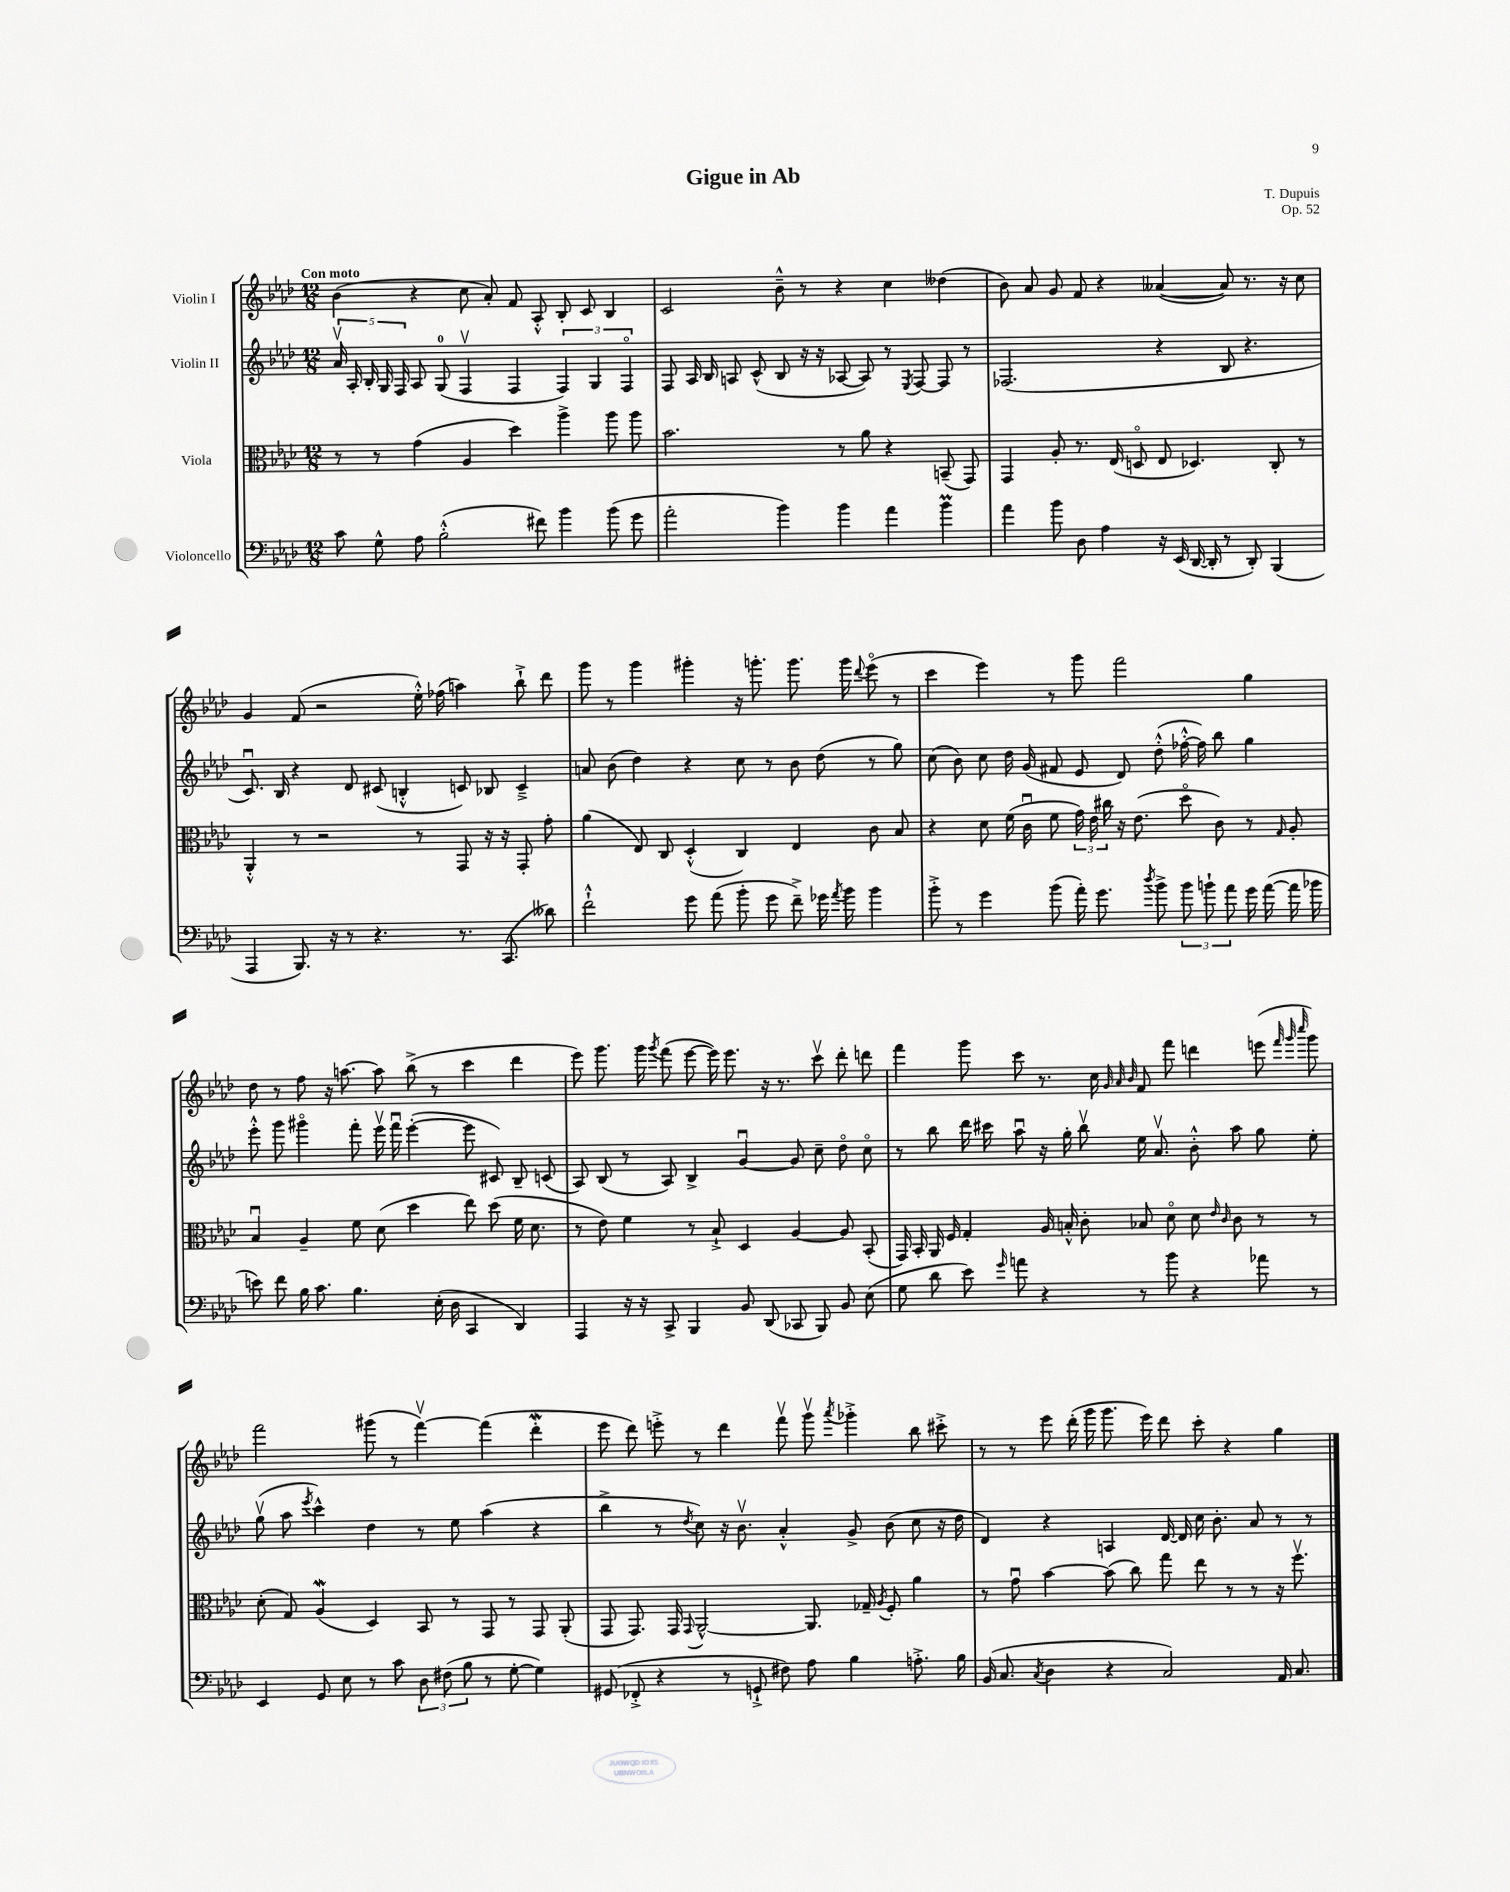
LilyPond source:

\header { title = "Gigue in Ab" composer = "T. Dupuis" opus = "Op. 52" }
<<
\new StaffGroup <<
\new Staff = "s0" \with { instrumentName = "Violin I" } {
    \clef treble \key aes \major \numericTimeSignature \time 12/8 \tempo "Con moto"
    \autoBeamOff bes'4( r4 c''8 aes'8-.) f'8 aes8-.-^ bes8-. c'8 bes4 |
    c'2 bes'8---^ r8 r4 c''4 deses''4( |
    bes'8) aes'8 g'8 f'8 r4 aeses'4~( aeses'8) r8. r16 c''8 |
    g'4 f'8( r2 ees''16-.-^) fes''16( a''4) bes''8-!-> des'''8 |
    g'''8 r8 g'''4 gis'''4-. r16 g'''8.-. g'''8. g'''16 \appoggiatura { des'''8 } ees'''8\flageolet( r8 |
    c'''4 ees'''4) r8 g'''8 f'''2 g''4 |
    des''8 r8 f''8 r16 a''8.~ a''8 bes''8->( r8 c'''4 des'''4 |
    ees'''8) g'''8. g'''16 \acciaccatura { g'''8 } f'''8( ees'''8~ ees'''16) ees'''8. r16 r8. c'''8\upbow des'''8-. d'''8 |
    f'''4 g'''8 c'''8 r8. c''16 \grace { g'32 aes'32 bes'32 } f'8 f'''8 d'''4 e'''8( \grace { f'''32 g'''32 c''''32 } g'''8) |
    f'''2 gis'''8( r8 f'''4~\upbow) f'''4( des'''4-.\mordent |
    ees'''8 des'''8) e'''8-.-> r8 des'''4 f'''8\upbow g'''8\upbow \acciaccatura { aes'''8 } ges'''4-.-> bes''8 cis'''8-.-> |
    r8 r8 ees'''8 des'''16-.( g'''16 g'''8. ees'''16) des'''8 c'''8-. r4 g''4 \bar "|." |
}
\new Staff = "s1" \with { instrumentName = "Violin II" } {
    \clef treble \key aes \major \numericTimeSignature \time 12/8
    \autoBeamOff \tuplet 5/4 { aes'16\upbow aes16-. bes16-. g16 f16 } aes8 g8-0( f4\upbow f4 \tuplet 3/2 { f4) g4 f4\flageolet } |
    f8 aes16 bes16 a8 c'8-^( bes8 r16 r16 aes8~ aes8) r8 \acciaccatura { ees8 } f8~ f8 r8 |
    fes2.( r4 bes8 r4. |
    c'8.\downbow) bes16 r4 des'8 cis'8( b4-.-^ c'8) bes8 c'4---> |
    a'8 bes'8( des''4) r4 c''8 r8 bes'8 des''8( r8 g''8) |
    c''8( bes'8) c''8 des''16 g'16( fis'8 ees'8 des'8) des''8-.-^( fes''16~-.-^ fes''16) bes''8 g''4 |
    ees'''8-.-^ g'''8 gis'''4\flageolet f'''8-. ees'''16\upbow f'''16\downbow ees'''4~-.( ees'''8 cis'8) bes8-- c'8( |
    aes8) bes8( r8 aes8) bes4-> g'4~\downbow g'8 c''8-- des''8\flageolet c''8\flageolet |
    r8 bes''8 des'''16 cis'''16 aes''8\downbow r16 g''16-. bes''8\upbow ees''16 aes'8.\upbow bes'8-.-^ aes''8 g''8 ees''8-. |
    g''8\upbow( aes''8 \acciaccatura { ees'''8 } c'''4-^) des''4 r8 ees''8 aes''4( r4 |
    bes''4-> r8 \acciaccatura { des''8 } c''8) r16 bes'8.\upbow aes'4-.-^ g'8-> bes'8( c''8 r16 des''16 |
    des'4) r4 a4 des'16~ des'16 c''16 bes'8.-. aes'8 r8 r8 \bar "|." |
}
\new Staff = "s2" \with { instrumentName = "Viola" } {
    \clef alto \key aes \major \numericTimeSignature \time 12/8
    \autoBeamOff r8 r8 g'4( aes4 des''4) aes''4-> aes''8 aes''8 |
    bes'2. r8 aes'8 r4 b,8--( g,8) |
    g,4 aes8-. r8. ees16( d8\flageolet ees8 des4.) c8-. r8 |
    aes,4-.-^ r8 r2 r8 g,8 r16 r16 g,8-. g'8-. |
    aes'4( ees8) c8 des4-.-^( c4) ees4 c'8 bes8 |
    r4 des'8 f'16( c'16\downbow f'8 \tuplet 3/2 { g'16) ees'16 cis''16 } r16 ees'8.( des''8\flageolet c'8) r8 \grace { g16 } aes8-. |
    bes4\downbow aes4-- f'8 des'8( des''4 ees''8) des''8( f'16 des'8. |
    r8 ees'8) f'4 r8 bes8-!-> des4 aes4~ aes8 bes,8-.( |
    g,16) bes,16-. aes,16 f16 g4-. aes16 b16-.-^ c'8-. bes8 des'8\flageolet des'8 \grace { ees'16 c'16 } c'8 r8 r8 |
    des'8-.( g8) aes4\mordent( des4) bes,8 r8 g,8 r8 g,8 aes,8-.( |
    g,8 g,8.) g,16 \appoggiatura { g,8 } aes,2~-^ aes,8. ges16-- \acciaccatura { aes8 } f8-. aes'4 |
    r8 g'8\downbow bes'4~ bes'8( c''8) g''8 ees''8 r8 r8 r16 f''8.\upbow \bar "|." |
}
\new Staff = "s3" \with { instrumentName = "Violoncello" } {
    \clef bass \key aes \major \numericTimeSignature \time 12/8
    \autoBeamOff c'8 g8-^ aes8 bes2-.-^( fis'8) bes'4 bes'8( g'8 |
    aes'2-. bes'4) bes'4 aes'4 bes'4\prall |
    aes'4 bes'8 des8 aes4 r16 ees,16( des,16~ des,16-. r8 des,8-.) bes,,4( |
    aes,,4 bes,,8.) r16 r8 r4. r8. c,8.( deses'8) |
    f'2-!-^ g'8 aes'8( bes'8-. g'8 f'8--->) ges'16 \acciaccatura { aes'8 } bes'16 bes'4 |
    bes'8-.-> r8 g'4 bes'8( aes'16-.) g'8. \acciaccatura { des''8 } bes'8-> \tuplet 3/2 { bes'8 b'8-! aes'8 } g'16 aes'16~( aes'16 bes'16 |
    e'8) f'8 bes16 c'8. bes4. ees16-.( des16 c,4 des,4) |
    aes,,4 r16 r16 c,8-> bes,,4 bes,8 des,8( ces,8 bes,,8) bes,8 ees8( |
    g8 des'8 ees'8) \grace { g'16 } a'8 r4 r8 bes'8 r4 aes'8 r8 |
    ees,4 g,8 ees8 r8 c'8 \tuplet 3/2 { des8 fis8( bes8 } r8 g8~-. g4) |
    gis,8( fes,8-.-> r4 r8 g,8-!-> fis8) aes8 bes4 a8.-.-> bes16 |
    bes,16( c8. \acciaccatura { c8 } des4 r4 c2) aes,16 c8. \bar "|." |
}
>>
>>
\layout { \context { \Score \remove "Bar_number_engraver" } }
